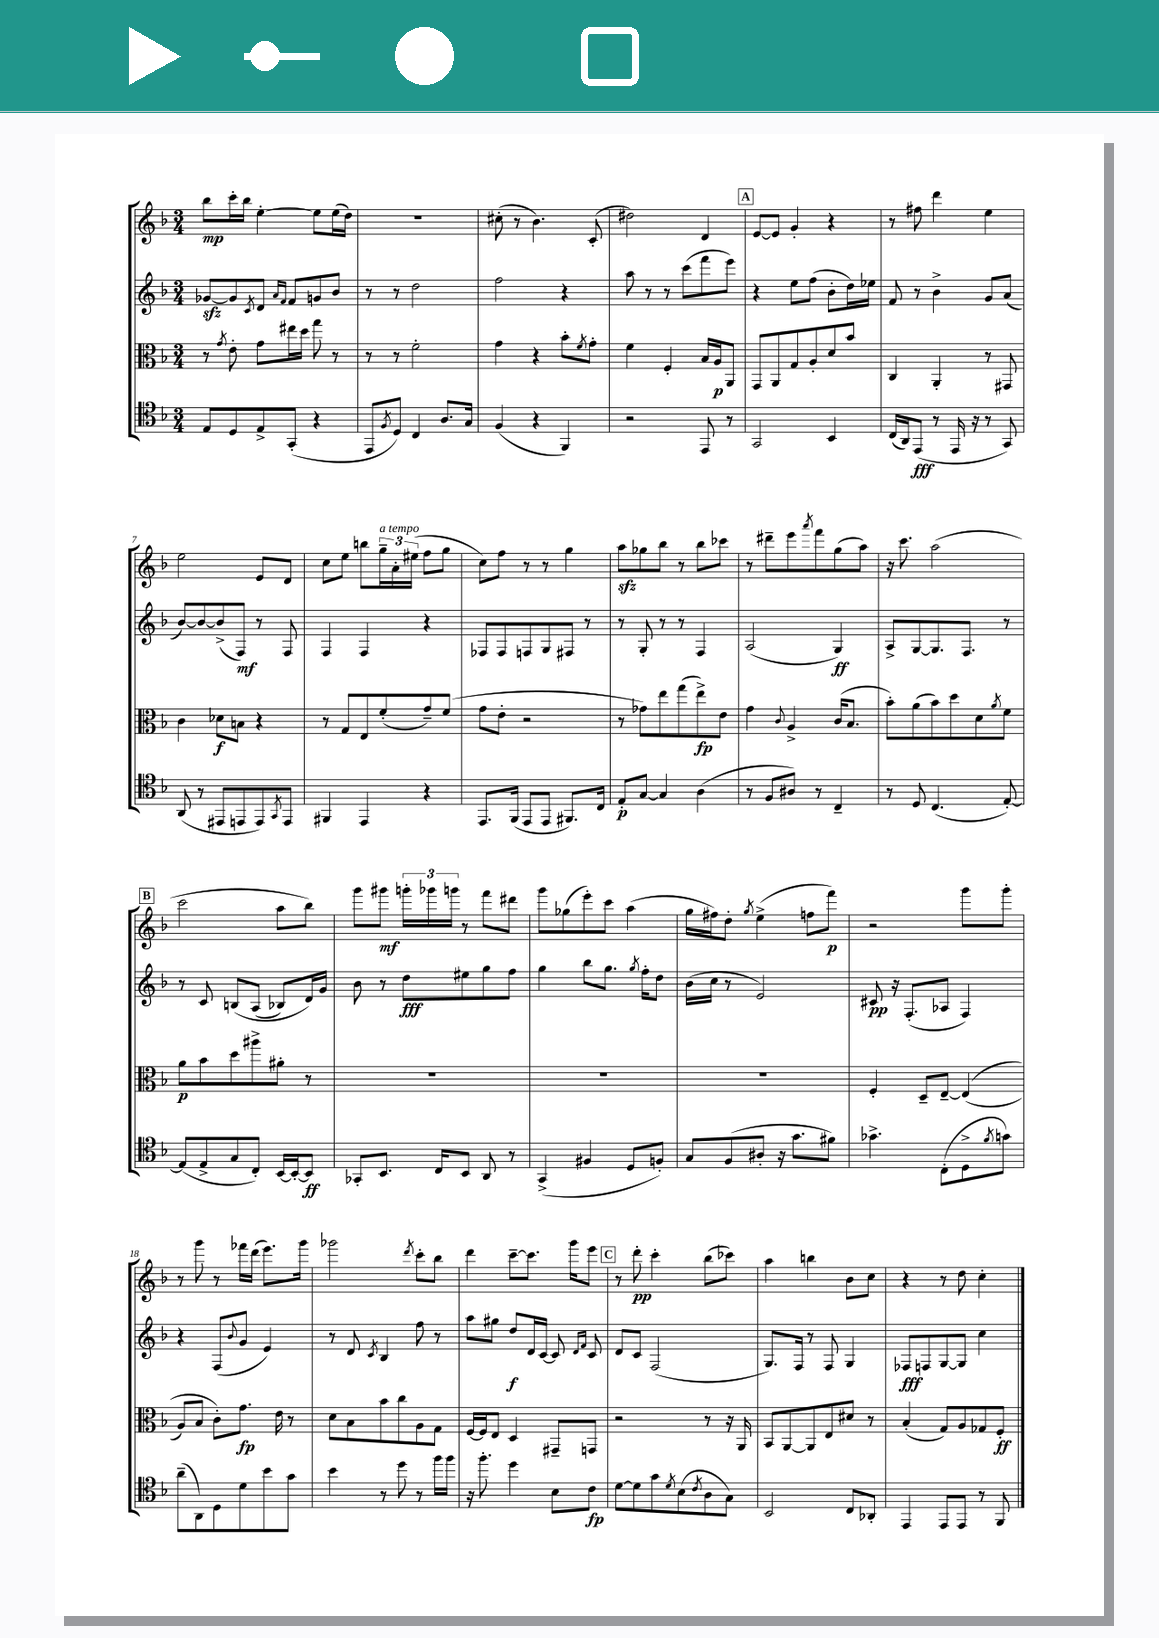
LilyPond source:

<<
\new StaffGroup <<
\new Staff = "s0" {
    \clef treble \key f \major \numericTimeSignature \time 3/4
    bes''8\mp c'''16-. bes''16 e''4~-. e''8 e''16( d''16) |
    R2. |
    cis''8-.( r8 bes'4.) c'8-.( |
    dis''2) d'4 |
    \mark \markup { \box "A" } e'8~ e'8 g'4-. r4 |
    r8 fis''8 d'''4 e''4 |
    e''2 e'8 d'8 |
    c''8 e''8 b''8 \tuplet 3/2 { g''16--^\markup { \italic "a tempo" } a'16-. eis''16( } f''8 g''8 |
    c''8) f''8 r8 r8 g''4 |
    a''8\sfz ges''8 bes''8 r8 bes''8 ces'''8 |
    r8 dis'''8-- e'''8 \acciaccatura { a'''8 } f'''8 g''8( a''8) |
    r16 c'''8. a''2( |
    \mark \markup { \box "B" } c'''2 a''8 bes''8) |
    g'''8 gis'''8\mf \tuplet 3/2 { g'''16-. ges'''16 g'''16 } r8 f'''8 dis'''8 |
    g'''8 ges''8( e'''8-.) c'''8 a''4( |
    g''16 fis''16) d''8-. \acciaccatura { g''8 } e''4->( f''8 f'''8\p) |
    r2 g'''8 g'''8-. |
    r8 g'''8 r8 fes'''16 d'''16( e'''8.) g'''16 |
    ges'''2 \acciaccatura { d'''8 } c'''8-. bes''8 |
    d'''4 c'''8~-- c'''8. g'''16 e'''8 |
    \mark \markup { \box "C" } r8 d'''8-.\pp c'''4-. bes''8( ces'''8) |
    a''4 b''4 bes'8 c''8 |
    r4 r8 d''8 c''4-. \bar "|." |
}
\new Staff = "s1" {
    \clef treble \key f \major \numericTimeSignature \time 3/4
    ges'8~\sfz ges'8 \acciaccatura { c'8 } d'8 \grace { a'16 f'16 } f'8 g'8 bes'8 |
    r8 r8 d''2 |
    f''2 r4 |
    a''8 r8 r8 c'''8( f'''8 e'''8) |
    \mark \markup { \box "A" } r4 e''8 f''8( bes'8-. d''16) ees''16 |
    f'8 r8 bes'4-> g'8 a'8( |
    bes'8~) bes'8~ bes'8->( f8\mf) r8 f8 |
    f4 f4 r4 |
    fes8 fes8 f8 g8 fis8 r8 |
    r8 g8-. r8 r8 f4 |
    a2( g4\ff) |
    a8-> g8~ g8. f8. r8 |
    \mark \markup { \box "B" } r8 c'8 b8\( a8( bes8) d'16\) g'16 |
    bes'8 r8 d''8\fff eis''8 g''8 f''8 |
    g''4 bes''8 g''8. \acciaccatura { g''8 } f''16-. d''8 |
    bes'16( c''16 r8 e'2) |
    cis'8\pp r16 f8.-.( aes8 f4) |
    r4 f8( \appoggiatura { bes'8 } g'8 e'4) |
    r8 d'8 \acciaccatura { c'8 } bes4 f''8 r8 |
    a''8 gis''8 d''8\f d'16 c'16~ c'8 \grace { d'16 f'16 } c'8 |
    \mark \markup { \box "C" } d'8 c'8 f2( |
    g8.) f16 r8 f8 g4 |
    fes8\fff f8 g8~ g8 c''4 \bar "|." |
}
\new Staff = "s2" {
    \clef alto \key f \major \numericTimeSignature \time 3/4
    r8 \acciaccatura { g'8 } e'8-. g'8 eis''16 d''16 g''8 r8 |
    r8 r8 f'2-. |
    g'4 r4 bes'8-. \acciaccatura { f'8 } g'8-. |
    f'4 f4-. bes16 a16\p a,8 |
    \mark \markup { \box "A" } g,8 a,8 g8 a8-. d'8 bes'8 |
    c4 a,4-. r8 gis,8 |
    c'4 des'8\f b8 r4 |
    r8 g8 e8 f'8-.( g'8--) f'8( |
    g'8 e'8-. r2 |
    r8 ges'8) e''8 g''8( e''8->\fp) e'8 |
    g'4 \appoggiatura { c'8 } a4-> c'16( bes8. |
    bes'8-.) a'8( bes'8) d''8 d'8 \acciaccatura { a'8 } f'8 |
    \mark \markup { \box "B" } a'8\p bes'8 d''8 ais''8-> ais'8-. r8 |
    R2. |
    R2. |
    R2. |
    f4-. d8-- e8~-- e4(\( |
    a8) bes8 c'8-.\) g'8.\fp e'16 r8 |
    d'8 bes8 bes'8 c''8 a8 g8 |
    f16~ f16 e8 d4 gis,8-- g,8 |
    \mark \markup { \box "C" } r2 r8 r16 a,16 |
    bes,8 a,8~ a,8 e8 dis'8 r8 |
    bes4-.( g8) a8 ges8 f8-.\ff \bar "|." |
}
\new Staff = "s3" {
    \clef tenor \key f \major \numericTimeSignature \time 3/4
    e8 d8 e8-> g,8-.( r4 |
    e,8 \acciaccatura { f8 } d8) c4 a8. g16 |
    f4( r4 f,4) |
    r2 e,8 r8 |
    \mark \markup { \box "A" } g,2 bes,4 |
    c16( a,16) e,8\fff( r8 e,16 r16 r8 g,8) |
    a,8( r8 eis,8 e,8 e,8) \acciaccatura { g,8 } e,8 |
    fis,4 e,4 r4 |
    e,8. f,16( e,8 e,8 fis,8.) c16 |
    e8-.\p g8~ g4 a4( |
    r8 f8 ais8) r8 c4-- |
    r8 d8 c4.( e8~-.) |
    \mark \markup { \box "B" } e8( e8-> g8 c8-.) bes,16~ bes,16~-. bes,8\ff |
    ges,8-. bes,8. c16 bes,8 a,8 r8 |
    g,4->( fis4 d8 f8-.) |
    g8 f8( ais8-. r16 g'8. fis'8) |
    ges'4.-> c8-.( d8-> \acciaccatura { f'8 } g'8) |
    a'8--( a,8) d8 d'8 bes'8 g'8 |
    bes'4 r8 d''8 r8 f''16 f''16 |
    r16 f''8.-. d''4 bes8 c'8\fp |
    \mark \markup { \box "C" } d'8~ d'8 g'8 \acciaccatura { d'8 } bes8( \acciaccatura { c'8 } a8 g8) |
    bes,2 c8 aes,8-. |
    e,4 e,8 e,8 r8 f,8 \bar "|." |
}
>>
>>
